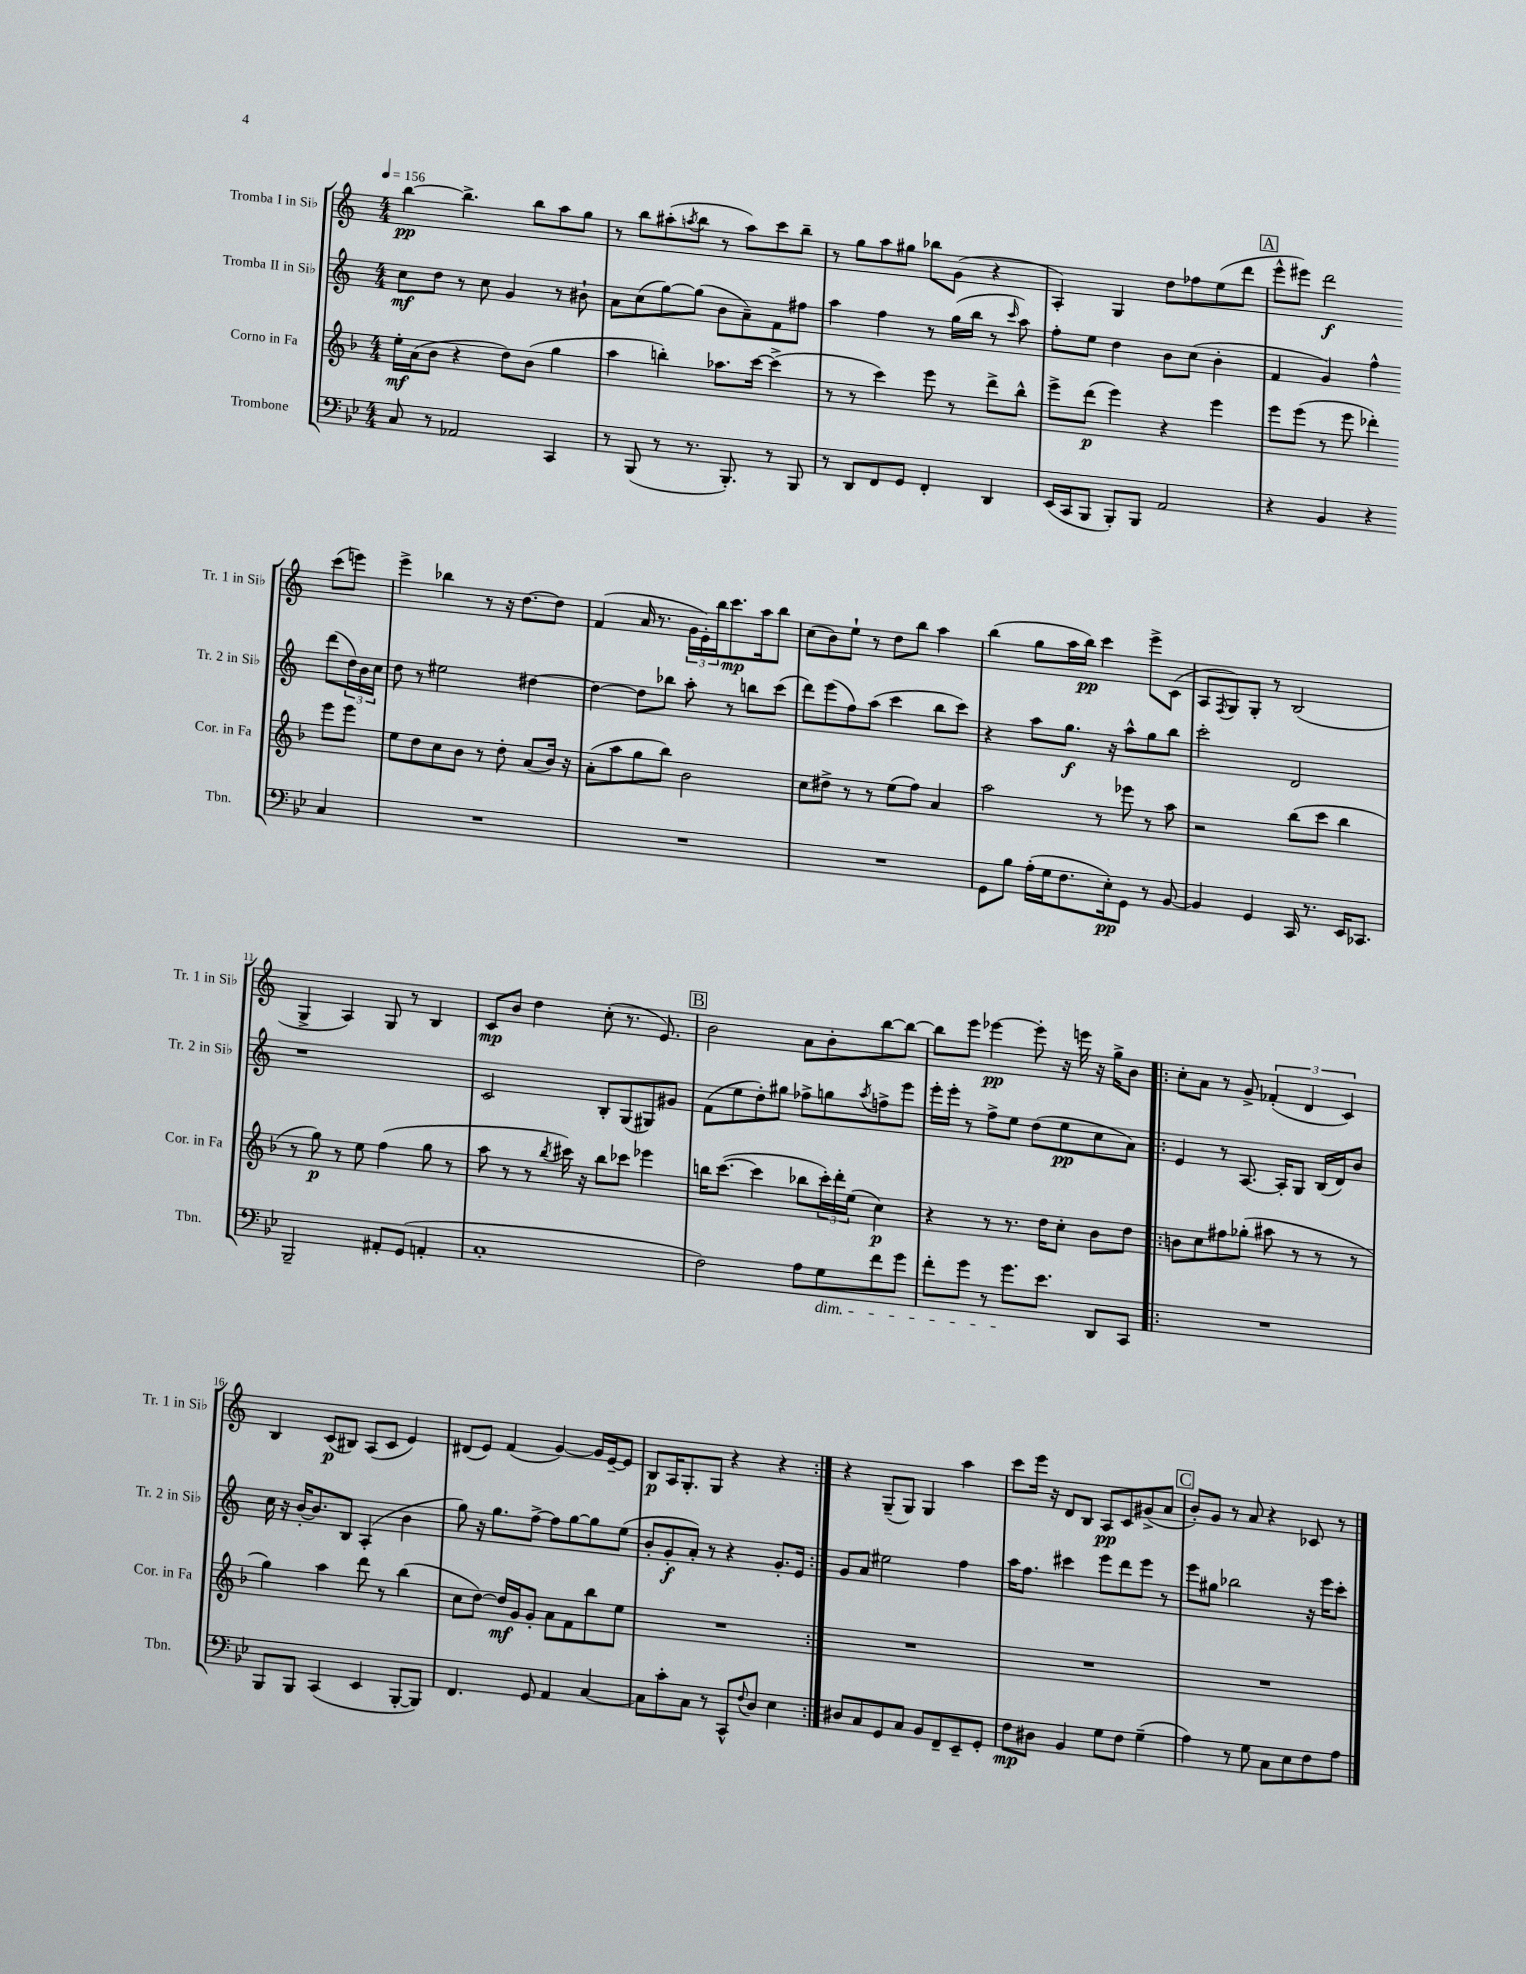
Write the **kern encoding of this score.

**kern	**kern	**kern	**kern
*staff4	*staff3	*staff2	*staff1
*clefF4	*clefG2	*clefG2	*clefG2
*k[b-e-]	*k[b-]	*k[]	*k[]
*M4/4	*M4/4	*M4/4	*M4/4
*MM156	*MM156	*MM156	*MM156
8C	16ee'	8cc	[4bb
.	(16a	.	.
8r	8b-	8dd	.
2AA-	4r	8r	4.bb^]
.	.	8cc	.
.	8dd)	4g	.
.	(8b-	.	8bb
4CC	4gg	8r	8aa
.	.	8b#`	8gg
=	=	=	=
8r	4aa	8a	8r
(8BBB-	.	(8cc	8bb
8r	4bb')	[8gg)	(8aa#'
.	.	.	8qaa
8.r	.	(8gg]	8bb
.	8.aa-	8b	8r
8.BBB-')	.	.	.
.	.	8a~)	8aa)
.	[16ccc	.	.
8r	(4ccc^]	8f	8ccc
8BBB-	.	8ff#	8bb~
=	=	=	=
8r	8r	4aa	8r
8DD	8r	.	8gg
8FF	4ccc)	4ff	8aa
8GG	.	.	8gg#
4FF'	8eee	8r	8bb-
.	8r	(16gg	(8g
.	.	16bb	.
4DD	8ddd^	8r	4r
.	.	16qqccc	.
.	8bb-^^	8aa)	.
=	=	=	=
(16EE-	8eee^	8ff'	4A')
16CC	.	.	.
8BBB-	(8ddd	8ee	.
8BBB-')	4eee)	4dd	4G
8BBB-	.	.	.
2AA	4r	8b	8dd
.	.	(8cc	8ff-
.	4eee	4b'	(8ee
.	.	.	8ddd
=	=	=	=
4r	8eee	4f	8eee^^
.	(8eee	.	8eee#)
4BB-	8r	4g)	2ddd
.	8eee	.	.
4r	4ddd-')	4ff^^	.
4C	8eee	(8ddd	(8ccc
.	8eee	24dd)	8eee)
.	.	24b	.
.	.	24cc	.
=	=	=	=
1r	8ee	8dd	4eee^
.	8dd	8r	.
.	8cc	2ee#	4bb-
.	8b-	.	.
.	8r	.	8r
.	8dd'	.	16r
.	.	.	[8.dd
.	(8a	[4dd#	.
.	16b-)	.	8dd]
.	16r	.	.
=	=	=	=
1r	(8a'	4dd#_	(4f
.	8aa	.	.
.	8gg	8dd#]	16a
.	.	.	8.r
.	8bb-)	8bb-	.
.	2b-	8aa'	24g
.	.	.	24e')
.	.	.	24bb
.	.	8r	8.ccc
.	.	8bb	.
.	.	.	16aa
.	.	(8ccc	8bb
=	=	=	=
1r	8cc	8ddd)	(8cc
.	8dd#^	(8eee	8b)
.	8r	8ff)	8ee`
.	8r	(8aa	8r
.	(8ee	4ccc	8dd
.	8ff)	.	8bb
.	4a	8bb	4aa
.	.	8ccc)	.
=	=	=	=
8GG	2aa	4r	(4bb
8B-	.	.	.
(16A'	.	8aa	8gg
16G	.	.	.
8.F	.	8.gg	16aa
.	.	.	16bb)
.	8r	.	4ccc
16E-')	.	16r	.
8GG	8eee-	8aa^^	.
8r	8r	8gg	8eee^
[8BB-	8aa	8bb	(8c
=	=	=	=
4BB-]	2r	2ccc'	8A
.	.	.	8qF
.	.	.	8G)
4GG	.	.	8G'
.	.	.	8r
16CC	(8bb-	2d	(2B
8.r	.	.	.
.	8ccc	.	.
16EE-	4bb-	.	.
8.CC-	.	.	.
=	=	=	=
2BBB-~	8r	1r	4G^
.	8gg)	.	.
.	8r	.	4A)
.	8ee	.	.
8AA#'	(4ff	.	8G
(8GG	.	.	8r
4AA'	8gg	.	4B
.	8r	.	.
=	=	=	=
1C'	8aa	2c	8c
.	8r	.	8b
.	8r	.	4dd
.	8qbb-	.	.
.	16ccc#)	.	.
.	16r	.	.
.	8bb-	8B'	(8cc'
.	8ccc-	(8G	8.r
.	4eee-	8G#)	.
.	.	.	8.e)
.	.	8g#	.
=	=	=	=
2F)	16bb	(8f	2b
.	([8.ccc	.	.
.	.	8ee	.
.	4ccc]	8dd')	.
.	.	8gg#	.
8A	8bb-	8ff-^	8a
8G	24ccc')	8gg	8b'
.	24ddd'	.	.
.	(24ee	.	.
.	.	8qaa	.
8f	4cc)	8ff^	[8bb
8g	.	8eee	8bb_
=	=	=	=
8f'	4r	16eee'	8bb]
.	.	16eee'	.
8g	.	8r	8eee
8r	8r	8ff^	[4eee-
8.g	8.r	8ee	.
.	.	(8dd	8eee-']
8.e-	16dd	.	.
.	8cc'	8ee	16r
.	.	.	16eee
8DD	8b-	8cc	16r
.	.	.	16gg^
8CC	8dd	8a)	8b
=!|:	=!|:	=!|:	=!|:
1r	8b	4e	8cc'
.	8cc	.	8a
.	8ff#	8r	8r
.	(8gg-'	[8.A	8g^
.	8aa#	.	(6f-'
.	.	16A']	.
.	8r	8G	.
.	.	.	6d
.	8r	(16B	.
.	.	16d)	.
.	.	.	6c)
.	8r	8b	.
=	=	=	=
8BBB-	4gg)	16cc	4B
.	.	16r	.
8BBB-	.	[16b'	.
.	.	8.b]	.
(4CC	4aa	.	(8c
.	.	8B	8B#)
4EE-	8ddd	(4A'	(8A
.	8r	.	8c
[8BBB-'	(4bb-	4b	4e)
8BBB-])	.	.	.
=	=	=	=
4.FF	8cc	8gg)	(8d#
.	[8dd)	16r	8e)
.	.	8.gg	.
.	16dd]	.	(4f
.	16g	.	.
8GG	8g'	[8ff^	.
4AA	8a	8ff]	[4g)
.	8f	[8gg	.
[4C	8bb-	8gg]	16g]
.	.	.	[16e~
.	8ee	(8ee	8e]
=	=	=	=
8C]	1r	8b'	8B
8c'	.	8g'	16A
.	.	.	8.G'
8C	.	8a')	.
8r	.	8r	8G
8CC^^	.	4r	4r
8qqF	.	.	.
8D	.	.	.
4E-	.	8.g'	4r
.	.	16e	.
=:|!	=:|!	=:|!	=:|!
8D#	1r	8g	4r
8C	.	8a	.
8GG	.	2ee#	(8G~
8C	.	.	8G)
8BB-	.	.	4G
8FF~	.	.	.
8EE-~	.	4ff	4aa
8GG'	.	.	.
=	=	=	=
8F	1r	16aa	8ccc
.	.	8.ff	.
8D#	.	.	16eee
.	.	.	16r
4BB-	.	4ccc#	8d
.	.	.	8B
8G	.	8eee	8A
8F	.	8ddd	8c
(4G~	.	8eee	(8g#^
.	.	8r	8a
=	=	=	=
4A)	1r	8eee	8b')
.	.	8gg#	8g
8r	.	2bb-	8r
8G	.	.	8a
8C	.	.	4r
8E-	.	.	.
8F	.	16r	8c-
.	.	16eee	.
8A	.	8ccc'	8r
==	==	==	==
*-	*-	*-	*-
